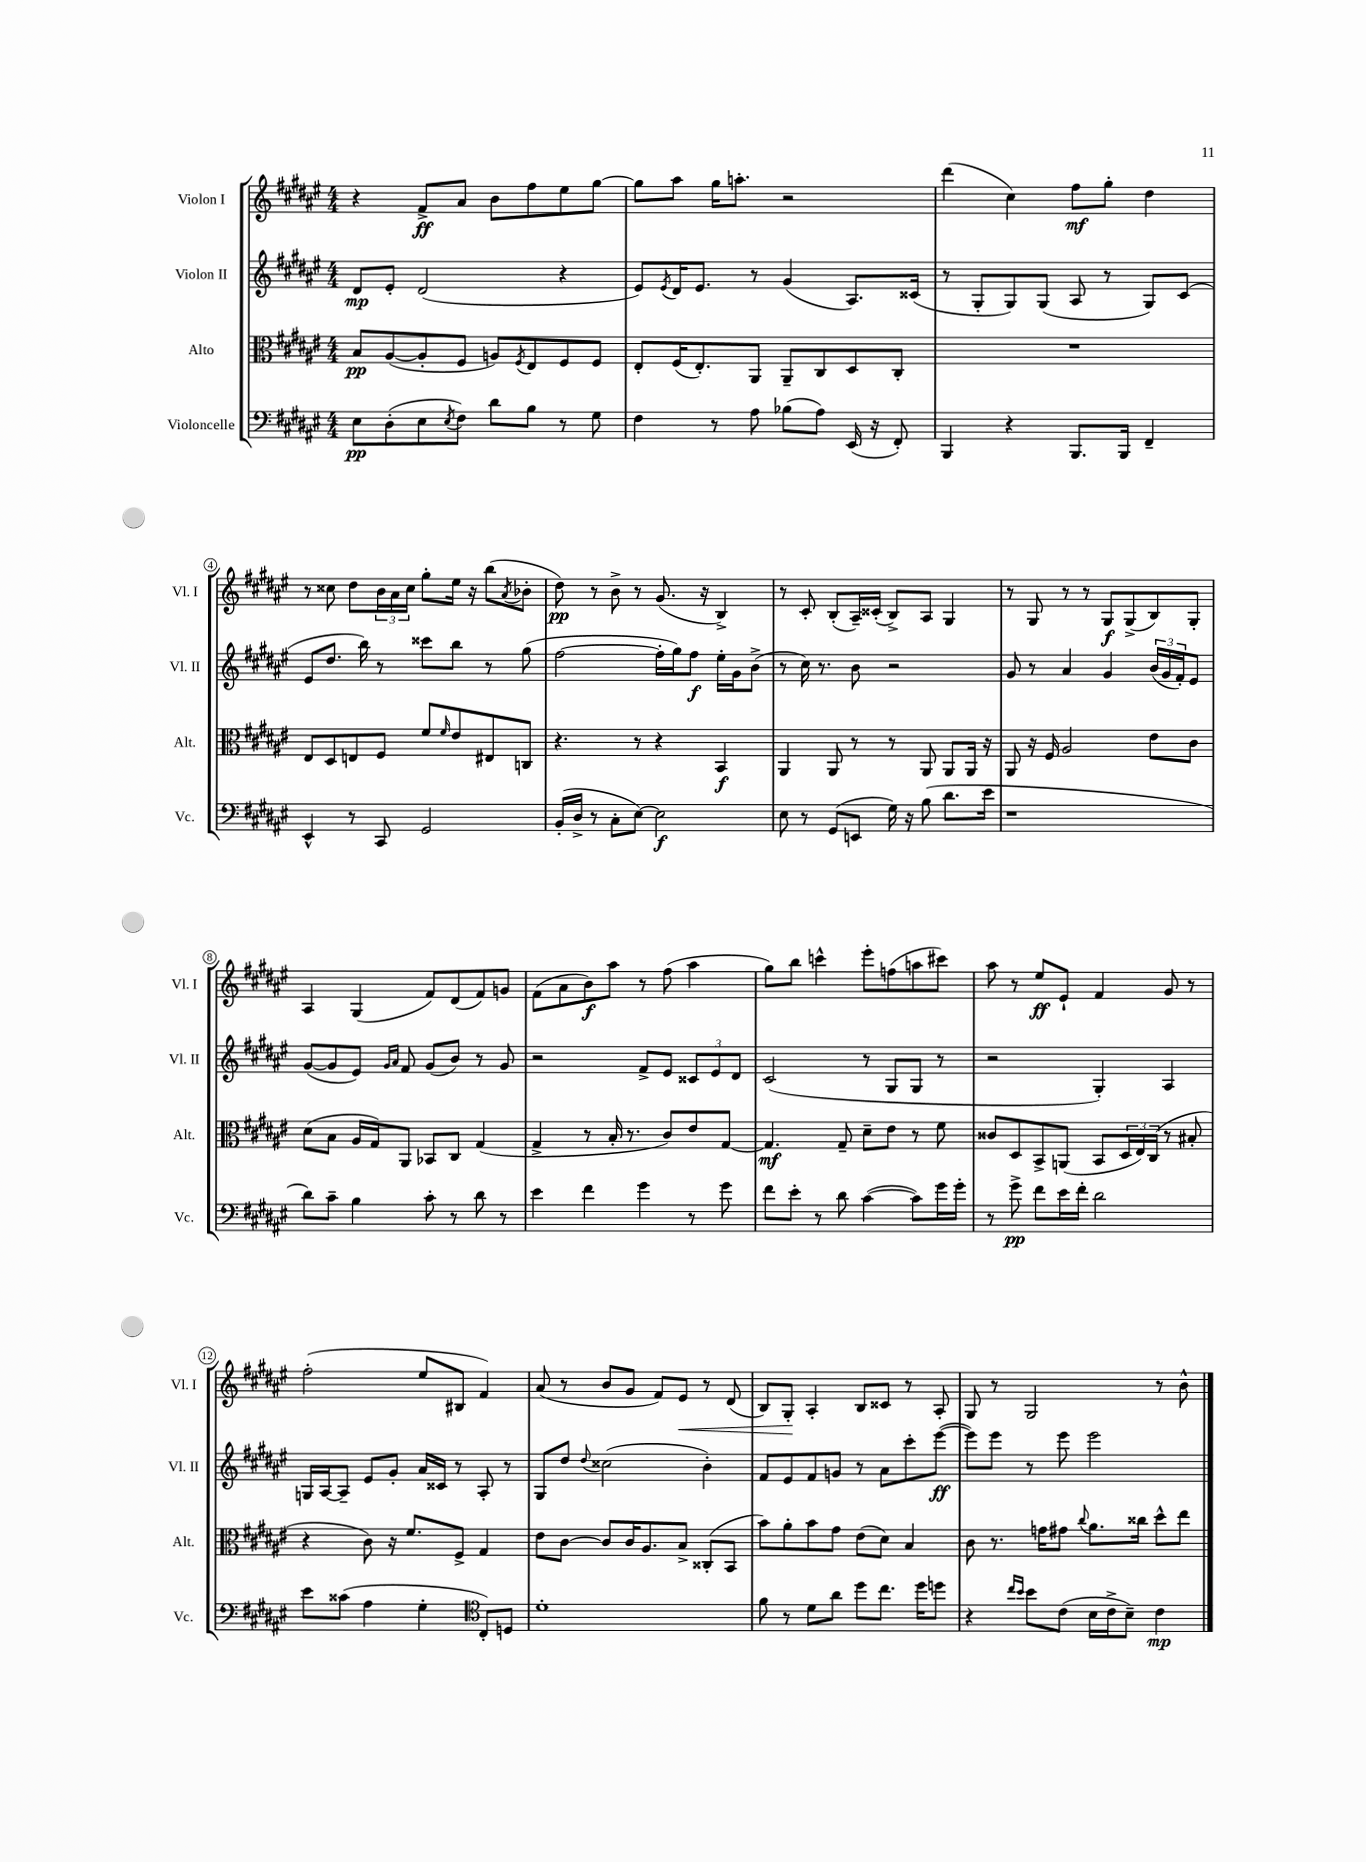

**kern	**kern	**kern	**kern
*staff4	*staff3	*staff2	*staff1
*clefF4	*clefC3	*clefG2	*clefG2
*k[f#c#g#d#a#e#]	*k[f#c#g#d#a#e#]	*k[f#c#g#d#a#e#]	*k[f#c#g#d#a#e#]
*M4/4	*M4/4	*M4/4	*M4/4
8E#	8B	8d#	4r
(8D#'	([8A#	8e#'	.
8E#	8A#']	(2d#	8f#^
8qE#	.	.	.
8F#)	8F#	.	8a#
8d#	8A)	.	8b
.	8qF#	.	.
8B	8E#	.	8ff#
8r	8F#	4r	8ee#
8G#	8F#	.	[8gg#
=	=	=	=
4F#	8E#'	8e#)	8gg#]
.	.	8qe#	.
.	(16F#	16d#	8aa#
.	8.E#')	8.e#	.
8r	.	.	16gg#
.	.	.	8.aa'
8A#	8AA#	8r	.
(8B-	8AA#~	(4g#	2r
8A#)	8C#	.	.
(16EE#	8D#	8.A#)	.
16r	.	.	.
8FF#')	8C#'	.	.
.	.	(16c##	.
=	=	=	=
4BBB	1r	8r	(4ddd#
.	.	8G#'	.
4r	.	8G#)	4cc#)
.	.	(8G#	.
8.BBB	.	8A#	8ff#
.	.	8r	8gg#'
16BBB	.	.	.
4FF#~	.	8G#)	4dd#
.	.	(8c#	.
=	=	=	=
4EE#^^	8E#	8e#	8r
.	8D#	8.dd#	8cc##
8r	8E	.	8dd#
.	.	16bb)	.
8CC#	8F#	8r	24b
.	.	.	24a#
.	.	.	24cc##
2GG#	8f#	8ccc##	8gg#'
.	16qqf#	.	.
.	8e#	8bb	16ee#
.	.	.	16r
.	8E#	8r	(8bb
.	.	.	8qa#
.	8C	(8gg#	8b-'
=	=	=	=
(16BB'	4.r	[2ff#	8dd#)
16D#^	.	.	.
8r	.	.	8r
8C#'	.	.	8b^
[8E#)	8r	.	8r
2E#]	4r	16ff#']	(8.g#
.	.	16gg#)	.
.	.	8ff#	.
.	.	.	16r
.	4BB	16ee#'	4B^)
.	.	16g#	.
.	.	(8b^	.
=	=	=	=
8E#	4AA#	8r	8r
8r	.	16cc#)	8c#'
.	.	8.r	.
(8GG#	8AA#	.	(8B'
8EE	8r	8b	16A#~)
.	.	.	(16c##'
16G#)	8r	2r	8B^)
16r	.	.	.
(8B	8AA#	.	8A#
8.d#	8AA#	.	4G#
.	16AA#	.	.
16e#	16r	.	.
=	=	=	=
1r	8AA#	8g#	8r
.	16r	8r	8G#
.	16F#	.	.
.	2A#	4a#	8r
.	.	.	8r
.	.	4g#	8G#
.	.	.	(8G#^
.	8e#	(24b	8B)
.	.	24g#	.
.	.	24f#')	.
.	8c#	8e#	8G#'
=	=	=	=
8d#)	(8d#	([8g#	4A#
8c#~	8B	8g#]	.
4B	16A#	8e#)	(4G#
.	16G#)	.	.
.	.	16qqg#	.
.	.	16qqa#	.
.	8AA#	8f#	.
8c#'	8BB-	(8g#	8f#)
8r	8C#	8b)	(8d#
8d#	(4G#	8r	8f#)
8r	.	8g#	8g
=	=	=	=
4e#	4G#^	2r	(8f#
.	.	.	8a#
4f#	8r	.	8b)
.	16B'	.	8aa#
.	8.r	.	.
4g#	.	8f#^	8r
.	8c#)	8e#	(8ff#
8r	8e#	12c##	4aa#
.	.	12e#	.
8g#	[8G#	.	.
.	.	12d#	.
=	=	=	=
8f#	4.G#]	(2c#	8gg#)
8e#'	.	.	8bb
8r	.	.	4ccc^^
8d#	8G#~	.	.
([4c#	8d#~	8r	8eee#'
.	8e#	8G#	(8ff
8c#])	8r	8G#	8aa
16g#	8f#	8r	8ccc#)
16g#'	.	.	.
=	=	=	=
8r	8c##	2r	8aa#
8g#^	8D#	.	8r
8f#	8BB^	.	8ee#
16e#	(8AA	.	8e#`
16f#'	.	.	.
2d#	8BB	4G#')	4f#
.	24D#	.	.
.	24E#)	.	.
.	(24C#	.	.
.	8r	4A#	8g#
.	8B#'	.	8r
=	=	=	=
8e#	4r	16G	(2ff#'
.	.	[16A#	.
(8c##	.	8A#~]	.
4A#	8c#)	8e#	.
.	16r	8g#'	.
.	8.f#	.	.
4G#'	.	16a#	8ee#
.	.	16c##	.
.	8F#^	8r	8B#
*clefC4	*	*	*
8C#')	4G#	8A#'	4f#)
8D	.	8r	.
=	=	=	=
1d#'	8e#	8G#	(8a#
.	[8c#	8dd#	8r
.	.	8qqdd#	.
.	8c#]	(2cc##	8b
.	16c#	.	8g#
.	8.A#	.	.
.	.	.	8f#)
.	8B^	.	8e#
.	(8C##'	4b')	8r
.	8BB	.	(8d#
=	=	=	=
8f#	8b)	8f#	8B)
8r	8a#'	8e#	8G#'
8d#	8b	8f#	4A#'
8a#	8g#	8g	.
8dd#	(8e#	8r	8B
8.cc#	8d#)	8a#	8c##
.	4B	8ccc#'	8r
16dd#	.	.	.
8dd	.	([8eee#	8A#'
=	=	=	=
4r	8c#	8eee#])	8G#
.	8.r	8eee#	8r
16qqcc#	.	.	.
16qqb	.	.	.
8b	.	8r	2G#
.	16g	.	.
(8c#	8g#	8eee#	.
.	8qqcc#	.	.
16B	8.a#	2eee#	.
16c#^	.	.	.
8B~)	.	.	.
.	16cc##	.	.
4c#	8dd#^^	.	8r
.	8ee#	.	8b^^
==	==	==	==
*-	*-	*-	*-
